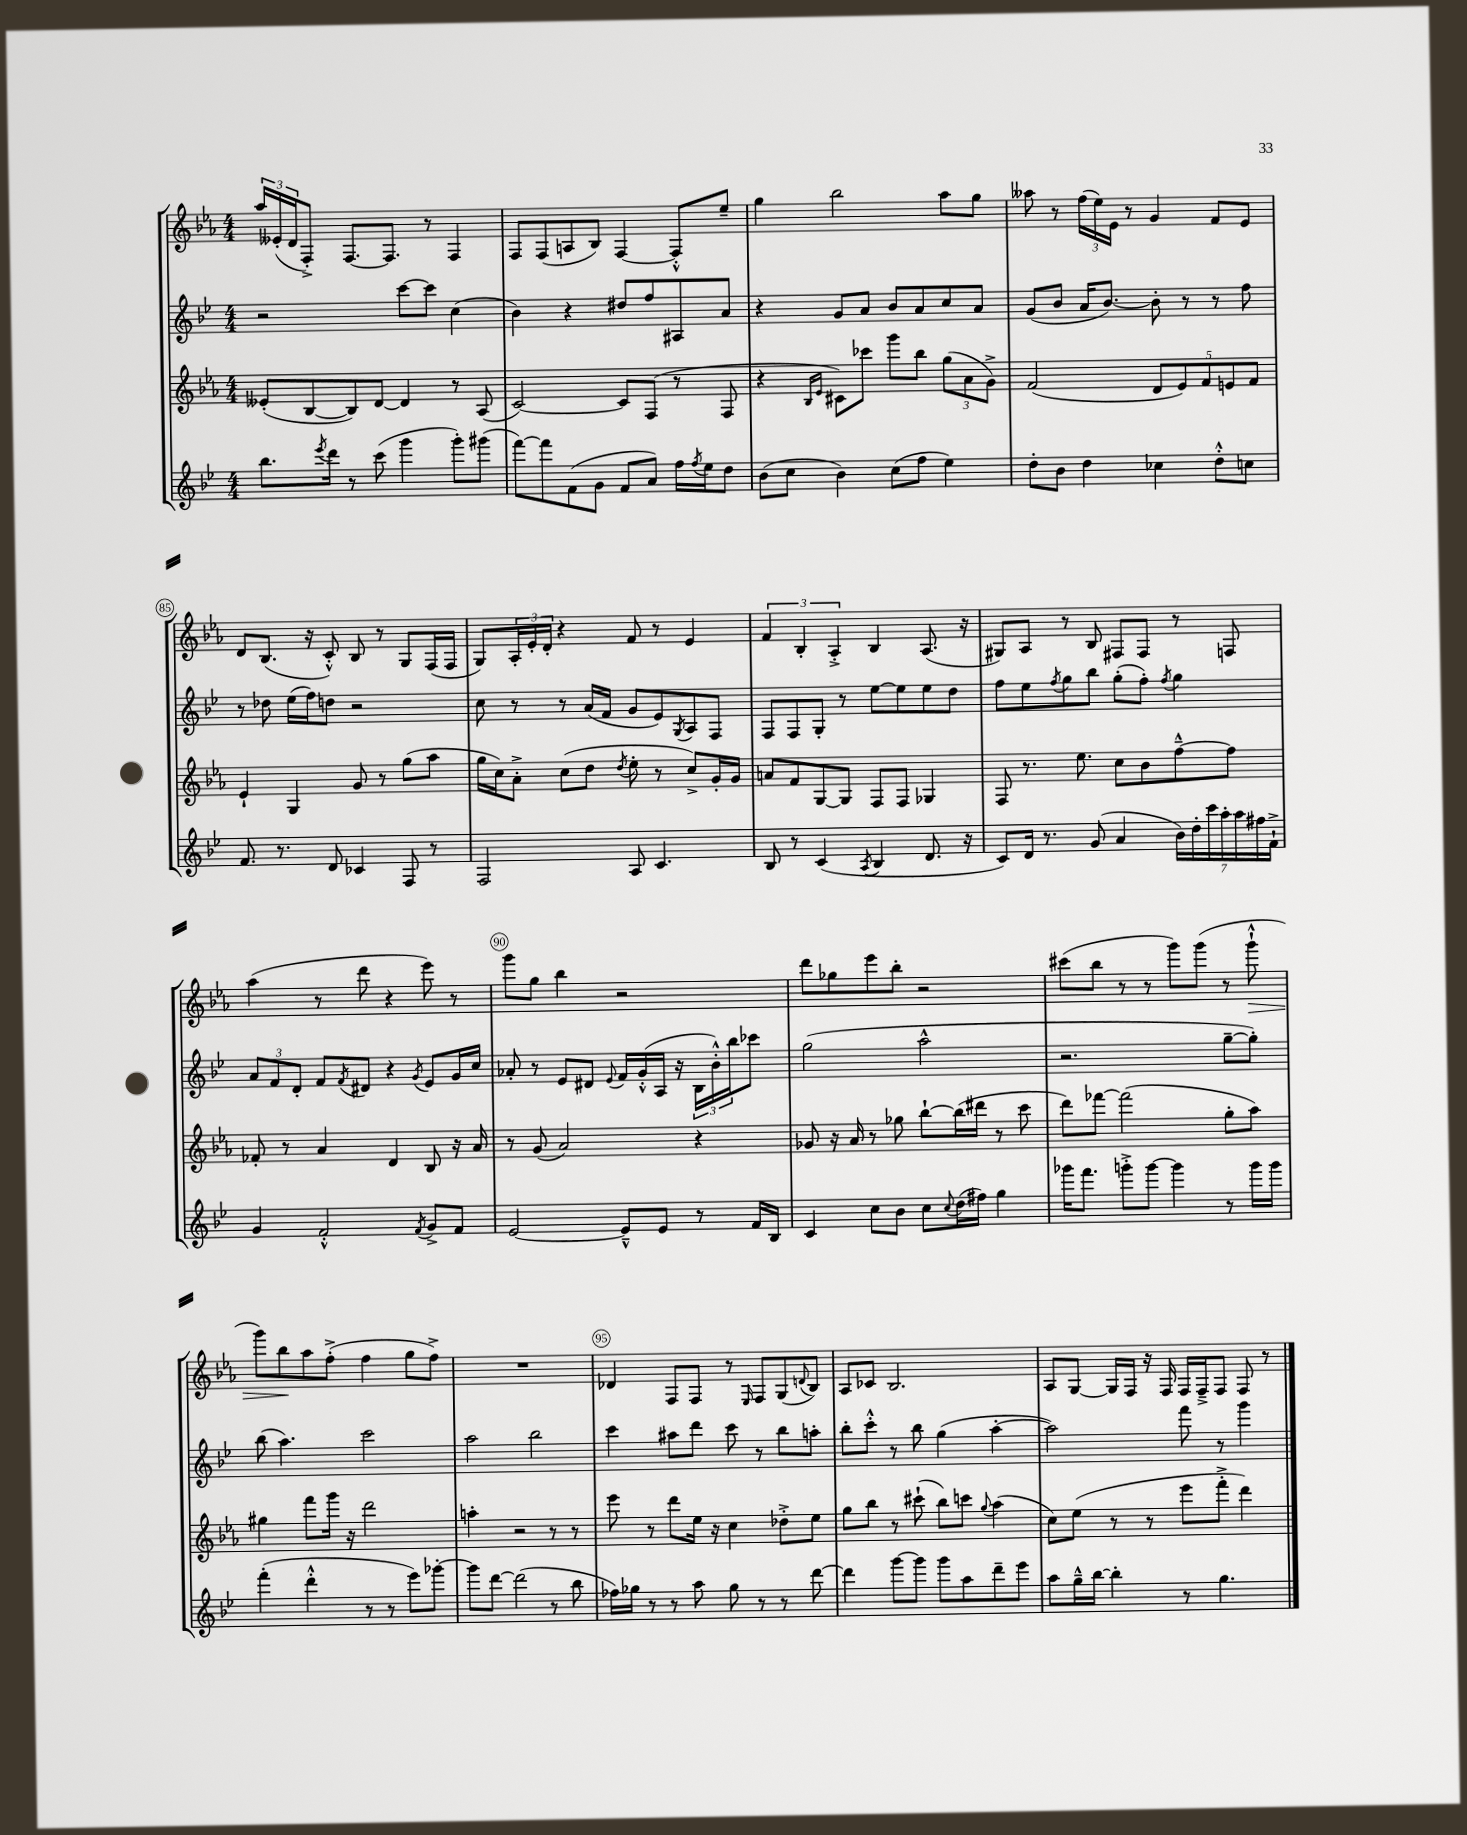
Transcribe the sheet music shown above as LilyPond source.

<<
\new StaffGroup <<
\new Staff = "s0" {
    \clef treble \key ees \major \numericTimeSignature \time 4/4
    \tuplet 3/2 { aes''16 eeses'16-.( d'16 } f8-.->) f8.~ f8. r8 f4 |
    f8 f8( a8 bes8) f4~ f8-.-^ ees''8-- |
    g''4 bes''2 aes''8 g''8 |
    aeses''8 r8 \tuplet 3/2 { f''16( ees''16) ees'16 } r8 g'4 f'8 ees'8 |
    d'8 bes8.( r16 c'8-.-^) bes8 r8 g8 f16( f16 |
    g8) \tuplet 3/2 { aes16-. ees'16-. d'16-. } r4 f'8 r8 ees'4 |
    \tuplet 3/2 { f'4 bes4-. aes4-.-> } bes4 aes8.( r16 |
    gis8) aes8 r8 bes8 fis8 fis8 r8 f8 |
    aes''4( r8 d'''8 r4 ees'''8) r8 |
    g'''8 g''8 bes''4 r2 |
    d'''8 ges''8 ees'''8 bes''8-. r2 |
    cis'''8( bes''8 r8 r8 g'''8) g'''8( r8 g'''8-!-^\> |
    g'''8) bes''8\! aes''8 f''8-.->( f''4 g''8 f''8->) |
    R1 |
    des'4 f8 f8 r8 \grace { ees16 } f8 g8( \appoggiatura { d'8 } bes8) |
    aes8 ces'8 bes2. |
    aes8 g8~ g16 f16 r16 f16 f16 f16---> f8 f8 r8 \bar "|." |
}
\new Staff = "s1" {
    \clef treble \key bes \major \numericTimeSignature \time 4/4
    r2 c'''8~ c'''8 c''4( |
    bes'4) r4 dis''8 f''8 ais8 a'8 |
    r4 g'8 a'8 bes'8 a'8 c''8 a'8 |
    g'8( bes'8 a'16 bes'8.~) bes'8-. r8 r8 f''8 |
    r8 des''8 ees''16( f''16) d''8 r2 |
    c''8 r8 r8 a'16( f'16 g'8 ees'8) \acciaccatura { g8 } a8 f8 |
    f8 f8 g8-. r8 ees''8~ ees''8 ees''8 d''8 |
    f''8 ees''8 \acciaccatura { f''8 } g''8 bes''8 g''8-.( f''8-.) \acciaccatura { f''8 } g''4 |
    \tuplet 3/2 { a'8 f'8 d'8-. } f'8 \acciaccatura { f'8 } dis'8 r4 \acciaccatura { g'8 } ees'8 g'16 c''16 |
    aes'8-. r8 ees'8 dis'8 \appoggiatura { ees'8 } f'16 g'16-.-^( a16 r16 \tuplet 3/2 { bes16 bes'16-.-^) bes''16 } ces'''8 |
    g''2( a''2-^ |
    r2. g''8~-- g''8-.) |
    bes''8( a''4.) c'''2 |
    a''2 bes''2 |
    c'''4 ais''8 d'''8 c'''8 r8 bes''8 a''8-. |
    bes''8-. c'''8-.-^ r8 bes''8 g''4( a''4~-. |
    a''2) f'''8 r8 g'''4 \bar "|." |
}
\new Staff = "s2" {
    \clef treble \key ees \major \numericTimeSignature \time 4/4
    eeses'8-.( bes8~ bes8) d'8~ d'4 r8 aes8( |
    c'2~) c'8 f8( r8 f8 |
    r4 \grace { bes16 ees'16 } cis'8) ces'''8 g'''8 bes''8 \tuplet 3/2 { g''8( aes'8 g'8->) } |
    f'2( \tuplet 5/4 { d'8 ees'8) f'8 e'8 f'8 } |
    ees'4-! g4 g'8 r8 g''8( aes''8 |
    g''16 c''16) aes'8-.-> c''8( d''8 \acciaccatura { d''8 } ees''8-. r8 c''8->) g'16-. g'16 |
    a'8 f'8 g8~ g8 f8 f8 ges4 |
    f8 r8. ees''8. c''8 bes'8 f''8~---^ f''8 |
    fes'8-. r8 aes'4 d'4 bes8 r16 aes'16 |
    r8 g'8( aes'2) r4 |
    ges'8 r16 aes'16 r8 ges''8 bes''8~-! bes''16( dis'''16 r8 c'''8 |
    d'''8) fes'''8~ fes'''2( g''8-. aes''8) |
    gis''4 f'''8 g'''16 r16 d'''2 |
    a''4-. r2 r8 r8 |
    ees'''8 r8 d'''8 ees''16 r16 c''4 des''8-.-> ees''8 |
    g''8 bes''8 r8 cis'''8-!( bes''8) c'''8 \appoggiatura { g''8 } aes''4( |
    c''8) ees''8( r8 r8 ees'''8 f'''8-.-> d'''4) \bar "|." |
}
\new Staff = "s3" {
    \clef treble \key bes \major \numericTimeSignature \time 4/4
    bes''8. \acciaccatura { ees'''8 } d'''16 r8 c'''8( g'''4 g'''8-.) gis'''8( |
    f'''8~) f'''8 f'8( g'8 f'8 a'8) f''16 \acciaccatura { f''8 } ees''16 d''8 |
    bes'8( c''8 bes'4) c''8( f''8 ees''4) |
    d''8-. bes'8 d''4 ces''4 d''8-.-^ c''8 |
    f'8. r8. d'8 ces'4 f8 r8 |
    f2 a8 c'4. |
    bes8 r8 c'4( \acciaccatura { a8 } bes4 d'8. r16 |
    c'8) d'16 r8. g'8( a'4 \tuplet 7/4 { bes'16) d''16-. c'''16 a''16-. a''16 fis''16 f'16-!-> } |
    g'4 f'2-.-^ \acciaccatura { f'8 } g'8-> f'8 |
    ees'2~ ees'8---^ ees'8 r8 f'16 bes16 |
    c'4 c''8 bes'8 c''8 \appoggiatura { c''8 } d''16( fis''16) g''4 |
    ges'''16 f'''8. g'''8-.-> g'''8~ g'''4 r8 g'''16 g'''16 |
    f'''4-.( d'''4-.-^ r8 r8 ees'''8) ges'''8~-. |
    ges'''8 d'''8~ d'''2( r8 bes''8 |
    fes''16) ges''16 r8 r8 a''8 ges''8 r8 r8 d'''8~ |
    d'''4 g'''8~ g'''8 g'''8 a''8 d'''8-- ees'''8 |
    a''8 g''16---^ bes''16~ bes''4-. r8 g''4. \bar "|." |
}
>>
>>
\layout { \context { \Score currentBarNumber = #81 \override BarNumber.break-visibility = ##(#f #t #t) barNumberVisibility = #(every-nth-bar-number-visible 5) \override BarNumber.stencil = #(make-stencil-circler 0.1 0.3 ly:text-interface::print) } }
